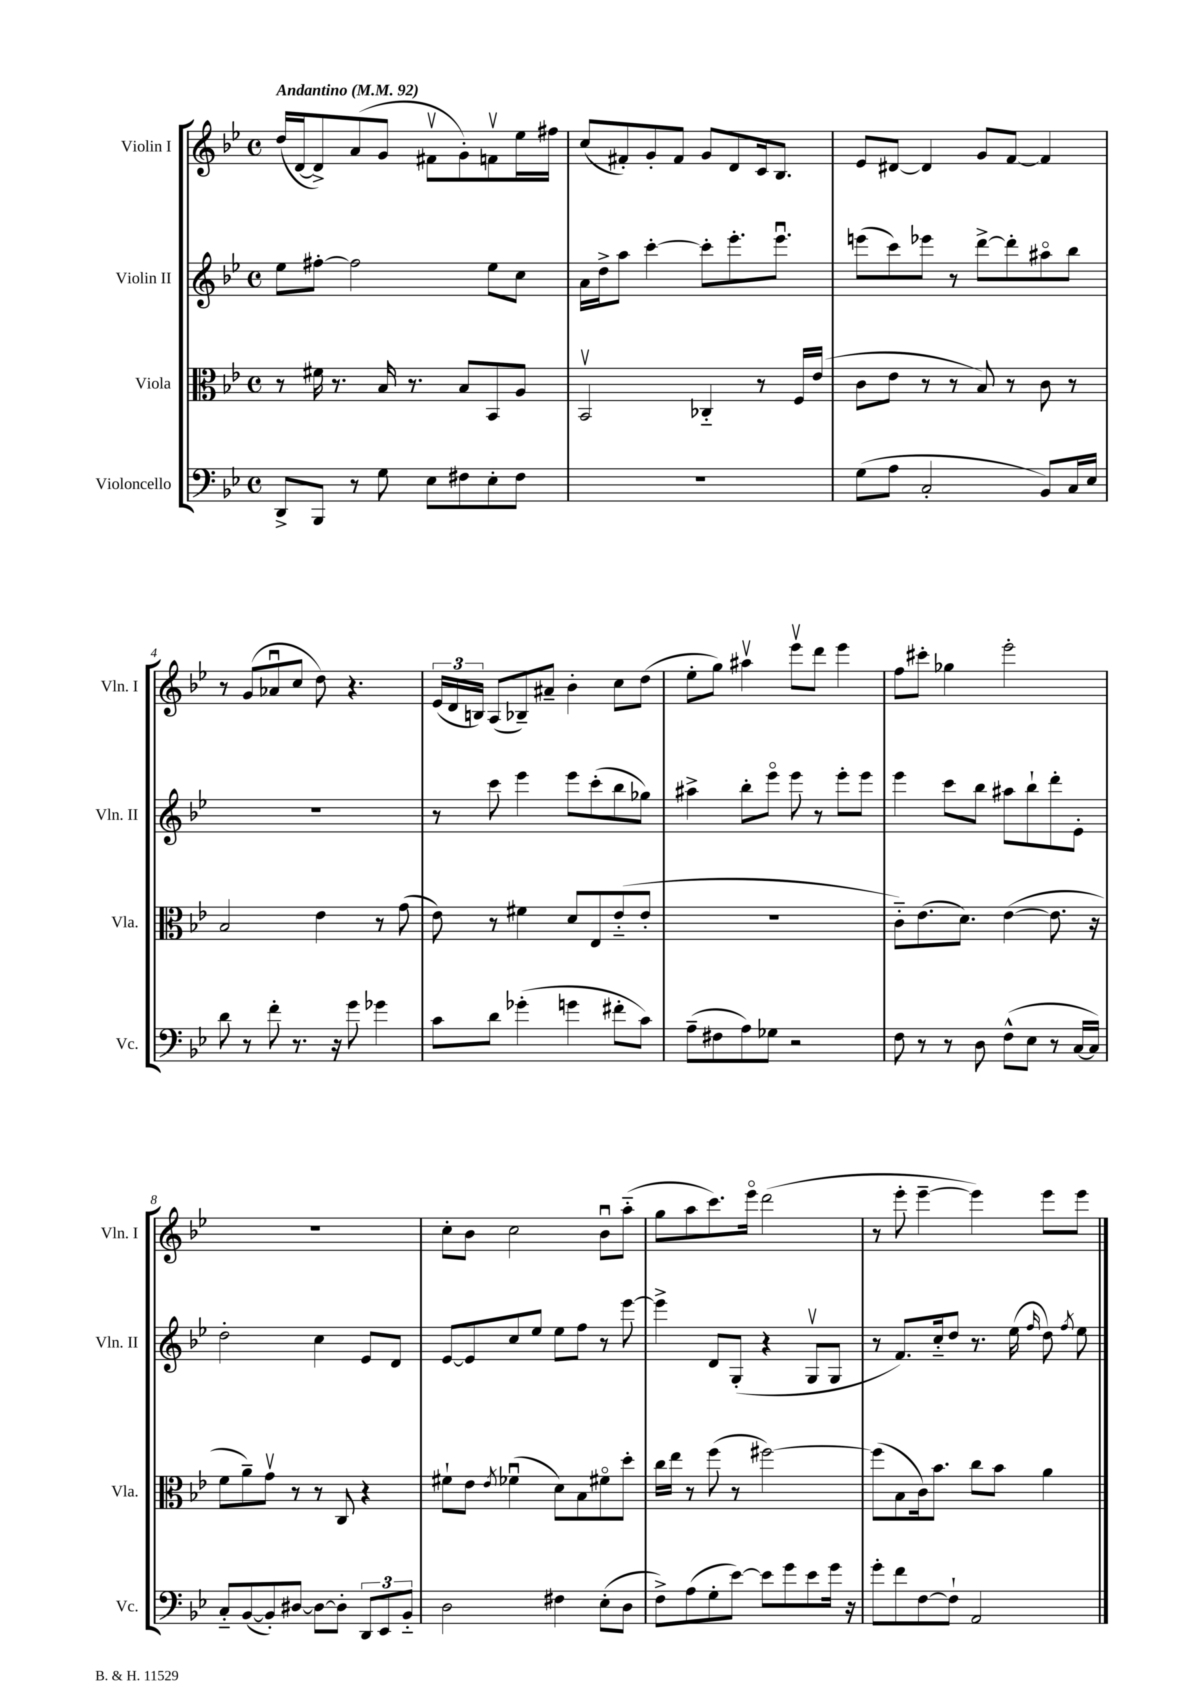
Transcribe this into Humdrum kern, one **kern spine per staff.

**kern	**kern	**kern	**kern
*staff4	*staff3	*staff2	*staff1
*clefF4	*clefC3	*clefG2	*clefG2
*k[b-e-]	*k[b-e-]	*k[b-e-]	*k[b-e-]
*M4/4	*M4/4	*M4/4	*M4/4
*met(c)	*met(c)	*met(c)	*met(c)
*MM92	*MM92	*MM92	*MM92
8DD^	8r	8ee-	(16dd
.	.	.	[16d
8BBB-	16f#	[8ff#'	8d^])
.	8.r	.	.
8r	.	2ff#]	(8a
8G	16B-	.	8g
.	8.r	.	.
8E-	.	.	8f#v
8F#	8B-	.	8g')
8E-'	8BB-	8ee-	8fv
8F#	8A	8cc	16ee-
.	.	.	16ff#
=	=	=	=
1r	2BB-v	16a	(8cc
.	.	16dd^	.
.	.	8aa	8f#')
.	.	[4ccc'	8g'
.	.	.	8f#
.	4C-'~	8ccc']	8g
.	.	8.eee-'	8d
.	8r	.	16c
.	.	8.eee-u	8.B-
.	16F	.	.
.	(16e-	.	.
=	=	=	=
(8G	8c	(8eee	8e-
8A	8e-	8ccc)	[8d#
2C'	8r	8eee-	4d#]
.	8r	8r	.
.	8B-)	[8ddd^	8g
.	8r	8ddd']	[8f
8BB-)	8c	8aa#o	4f]
16C	8r	8bb-	.
16E-	.	.	.
=	=	=	=
8d	2B-	1r	8r
8r	.	.	(8g
8f'	.	.	8a-u
8.r	.	.	8cc
.	4e-	.	8dd)
16r	.	.	.
8g	.	.	4.r
4g-	8r	.	.
.	(8g	.	.
=	=	=	=
8c	8e-)	8r	(24e-
.	.	.	24d
.	.	.	24B)
8d	8r	8ccc	(8A
(4g-'	4f#	4eee-	8B-~)
.	.	.	8a#~
4g	8d	8eee-	4b-'
.	8E-	(8ccc'	.
8f#'	(8e-'~	8bb-	8cc
8c)	8e-'	8gg-)	(8dd
=	=	=	=
(8A~	1r	4aa#^	8ee-'
8F#	.	.	8gg)
8A)	.	8bb-'	4aa#v
8G-	.	8eee-o	.
2r	.	8eee-	8eee-v
.	.	8r	8ddd
.	.	8eee-'	4eee-
.	.	8eee-	.
=	=	=	=
8F	8c'~)	4eee-	8ff
8r	(8.e-	.	8ccc#'
8r	.	8ccc	4gg-
.	8.d)	.	.
8D	.	8bb-	.
(8F^^	([4e-	8aa#	2eee-'
8E-	.	8bb-`	.
8r	8.e-]	8ddd'	.
[16C	.	8e-'	.
16C])	16r	.	.
=	=	=	=
8C'~	8f	2dd'	1r
([8BB-	8a~)	.	.
8BB-'])	8gv	.	.
[8D#	8r	.	.
8D#_	8r	4cc	.
8D#']	8C	.	.
12DD	4r	8e-	.
12EE-	.	.	.
.	.	8d	.
12BB-'~	.	.	.
=	=	=	=
2D	8f#`	[8e-	8cc'
.	8e-	8e-]	8b-
.	8qe-	.	.
.	(4f-u	8cc	2cc
.	.	8ee-	.
4F#	8d)	8ee-	.
.	8B-	8ff	.
(8E-'	8f#o	8r	8b-u
8D	8dd'	[8eee-	(8aa'~
=	=	=	=
8F^)	16cc	4eee-^]	8gg
.	16ee-	.	.
(8A	8r	.	8aa
8G'	(8ff	8d	8.ccc)
[8e-)	8r	(8G'	.
.	.	.	16eee-o
8e-]	[2ff#)	4r	(2ddd
8g	.	.	.
8e-	.	8Gv	.
16g	.	8G	.
16r	.	.	.
=	=	=	=
8g'	(8ff#]	8r	8r
8f	8B-	8.f)	8eee-'
[8F	16c)	.	[4eee-~
.	8.b-	16cc'~	.
8F`]	.	8dd	.
2AA	8cc	8.r	4eee-])
.	8b-	.	.
.	.	(16ee-	.
.	.	16qqff	.
.	4a	8dd)	8eee-
.	.	8qff	.
.	.	8ee-	8eee-
==	==	==	==
*-	*-	*-	*-
